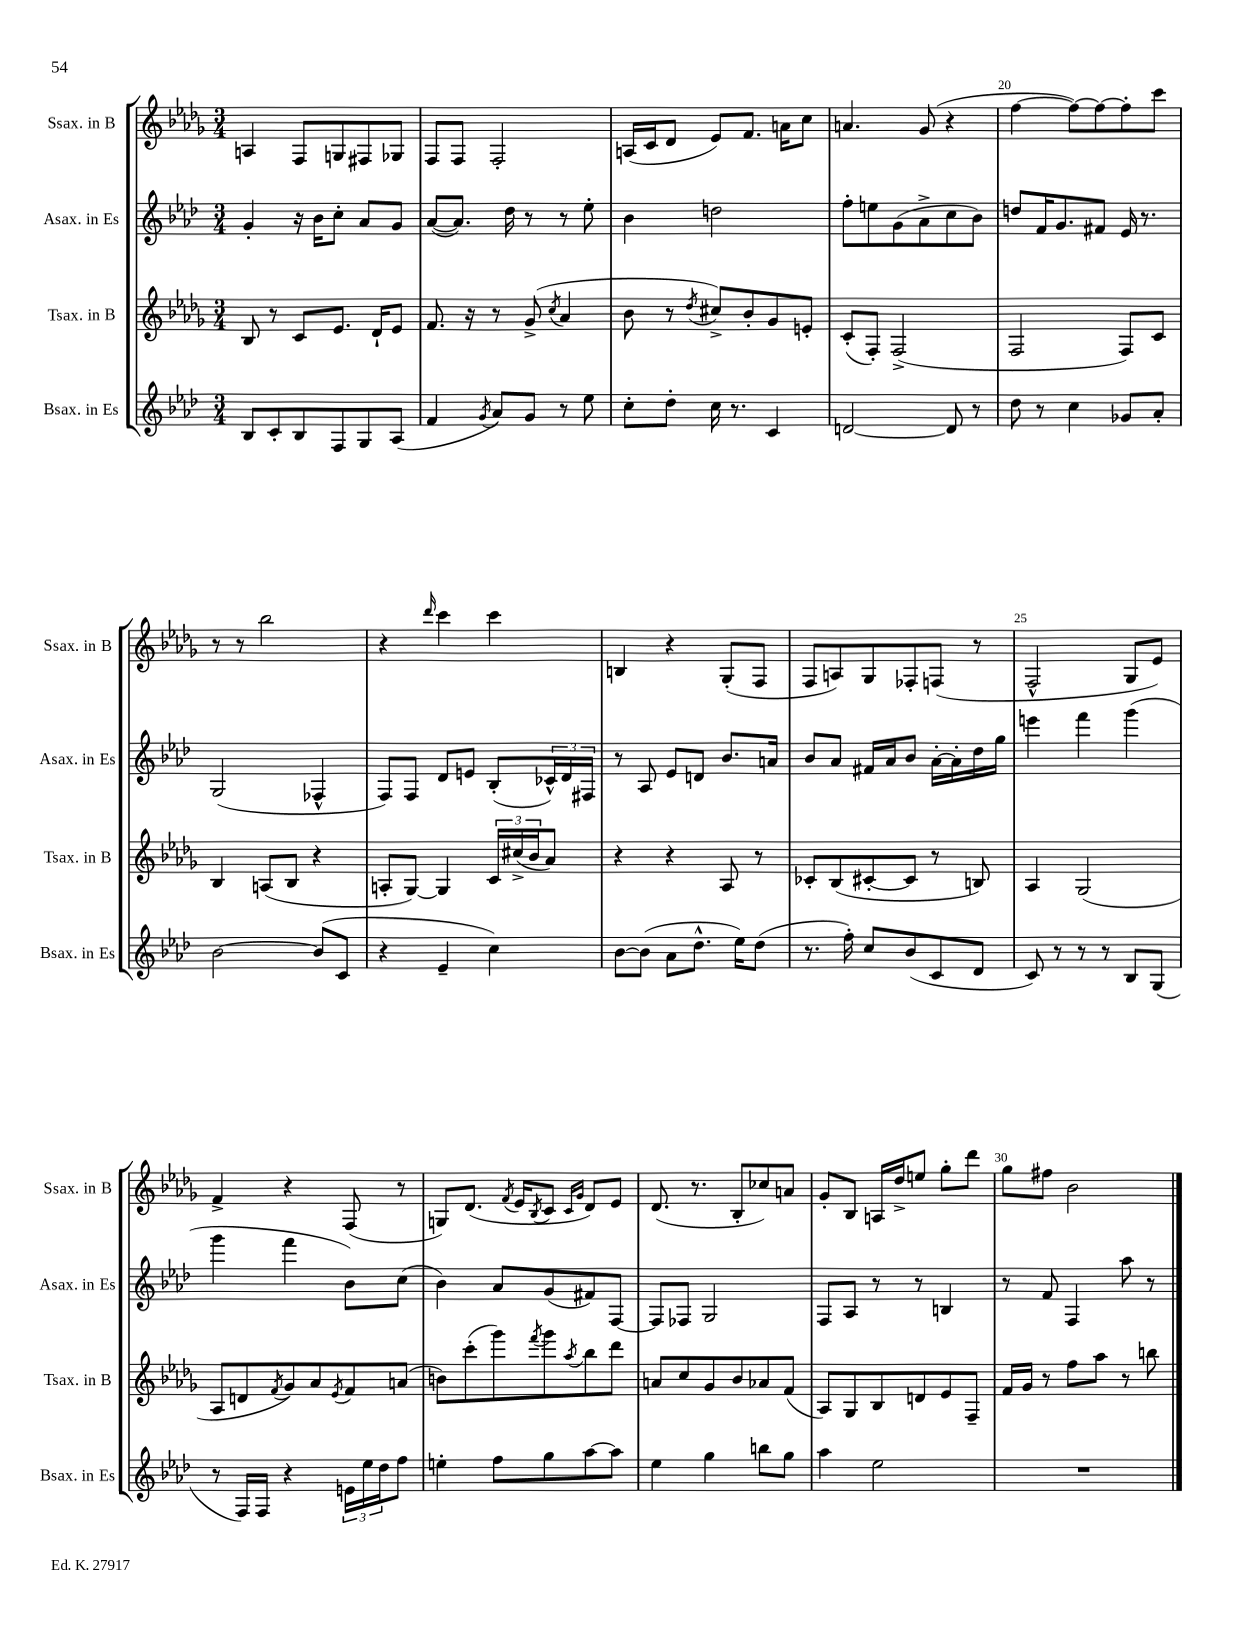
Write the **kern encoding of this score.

**kern	**kern	**kern	**kern
*part4	*part3	*part2	*part1
*staff4	*staff3	*staff2	*staff1
*I"Bsax. in Es	*I"Tsax. in B	*I"Asax. in Es	*I"Ssax. in B
*I'Bsax. in Es	*I'Tsax. in B	*I'Asax. in Es	*I'Ssax. in B
*clefG2	*clefG2	*clefG2	*clefG2
*k[b-e-a-d-]	*k[b-e-a-d-g-]	*k[b-e-a-d-]	*k[b-e-a-d-g-]
*M3/4	*M3/4	*M3/4	*M3/4
=16	=16	=16	=16
8B-/L	8B-/	4g'/	4An/
8c'/	8r	.	.
8B-/	8c/L	16r	8F/L
.	.	16b-\KL	.
8F/	8.e-/J	8cc'\J	8Gn/
8G/	.	8a-/L	8F#X/
.	16d-`/KL	.	.
(8A-/J	8e-/J	8g/J	8G-X/J
=17	=17	=17	=17
4f/	8.f/	([8a-/L	8F/L
.	.	8.a-/J])	8F/J
.	16r	.	.
8qg/	.	.	.
8a-/L)	8r	.	2F'/
.	.	16dd-\	.
8g/J	(8g-^/	8r	.
.	8qcc/	.	.
8r	4a-/	8r	.
8ee-\	.	8ee-'\	.
=18	=18	=18	=18
8cc'\L	8b-\	4b-\	(16An/LL
.	.	.	16c/J
8dd-'\J	8r	.	8d-/J
.	8qdd-/	.	.
16cc\	8cc#X^/L)	2ddn\	8e-/L)
8.r	.	.	.
.	8b-'/	.	8.f/J
4c/	8g-/	.	.
.	.	.	16an\KL
.	8en'/J	.	8cc\J
=19	=19	=19	=19
[2dn/	(8c'/L	8ff'\L	4.an/
.	8F'/J)	8een\	.
.	(2F^/	(8g\	.
.	.	8a-^\	(8g-/
8d/]	.	8cc\	4r
8r	.	8b-\J)	.
=20	=20	=20	=20
8dd-\	2F/	8ddn/L	[4ff\
8r	.	16f/K	.
.	.	8.g/	.
4cc\	.	.	8ff\L_)
.	.	8f#X/J	8ff\_
8g-X/L	8F/L)	16e-/	8ff'\]
.	.	8.r	.
8a-'/J	8c/J	.	8ccc\J
!!LO:LB:g=z
=21	=21	=21	=21
[2b-\	4B-/	(2G/	8r
.	.	.	8r
.	(8An/L	.	2bb-\
.	8B-/J	.	.
(8b-/L]	4r	4F-X^^/	.
8c/J	.	.	.
=22	=22	=22	=22
4r	8An'/L	8F/L)	4r
.	[8G-/J)	8F/J	.
.	.	.	16qqddd-/
4e-~/	4G-/]	8d-/L	4ccc\
.	.	8en/J	.
4cc\)	24c/LL	(8B-'/L	4ccc\
.	(24cc#X^/	.	.
.	24b-/J	.	.
.	8a-/J)	24c-X^^/L)	.
.	.	24d-/	.
.	.	24F#X/JJ	.
=23	=23	=23	=23
[8b-\L	4r	8r	4Bn/
(8b-\J]	.	8A-/	.
8a-\L	4r	8e-/L	4r
8.dd-^^\J	.	8dn/J	.
.	8A-/	8.b-/L	(8G-'/L
16ee-\KL)	.	.	.
(8dd-\J	8r	.	8F/J
.	.	16an/Jk	.
=24	=24	=24	=24
8.r	8c-X'/L	8b-/L	8F/L
.	(8B-/	8a-/J	8An/)
16ff'\)	.	.	.
8cc/L	[8c#X'/	16f#X/LL	8G-/
.	.	16a-/J	.
(8b-/	8c#/J]	8b-/J	8F-X'/
8c/	8r	[16a-'\LL	(8Fn/J
.	.	16a-'\]	.
8d-/J	8Bn/)	16dd-\	8r
.	.	16gg\JJ	.
=25	=25	=25	=25
8c/)	4A-/	4eeen\	2F^^/
8r	.	.	.
8r	(2G-/	4fff\	.
8r	.	.	.
8B-/L	.	(4ggg\	8G-/L
(8G/J	.	.	8e-/J)
!!LO:LB:g=z
=26	=26	=26	=26
8r	8A-/L	4ggg\	4f^/
16F/LL)	8dn/	.	.
16F/JJ	.	.	.
.	8qf/	.	.
4r	8g-/)	4fff\	4r
.	8a-/	.	.
.	8qe-/	.	.
24en\LL	8f/	8b-\L)	(8F/
24ee-\	.	.	.
24dd-\J	.	.	.
8ff\J	(8an/J	(8cc\J	8r
=27	=27	=27	=27
4een'\	8bn\L)	4b-\)	8Gn/L)
.	(8ccc'\	.	(8.d-/J
8ff\L	8ggg-\)	8a-/L	.
.	.	.	8qf/
.	.	.	16e-/KL
.	8qfff/	.	8qB-/
8gg\	8ggg-\	(8g/	8c/J
.	.	.	16qqc/LL
.	8qaa-/	.	16qqg-/JJ
[8aa-\	8bb-\	8f#X/)	8d-/L)
8aa-\J]	8ddd-\J	[8F/J	8e-/J
=28	=28	=28	=28
4ee-\	8an/L	8F/L]	(8.d-/
.	8cc/	8F-X/J	.
.	.	.	8.r
4gg\	8g-/	2G/	.
.	8b-/	.	8B-'/L
8bbn\L	8a-X/	.	8cc-X/)
8gg\J	(8f/J	.	8an/J
=29	=29	=29	=29
4aa-\	8A-/L)	8F/L	8g-'/L
.	8G-/	8A-/J	8B-/J
2ee-\	8B-/	8r	16An/LL
.	.	.	16dd-^/J
.	8dn/	8r	8een/J
.	8e-/	4Bn/	8gg-'\L
.	8F~/J	.	8ddd-\J
=30	=30	=30	=30
2.r	16f/LL	8r	8gg-\L
.	16g-/JJ	.	.
.	8r	8f/	8ff#X\J
.	8ff\L	4F/	2b-\
.	8aa-\J	.	.
.	8r	8aa-\	.
.	8bbn\	8r	.
==	==	==	==
*-	*-	*-	*-
